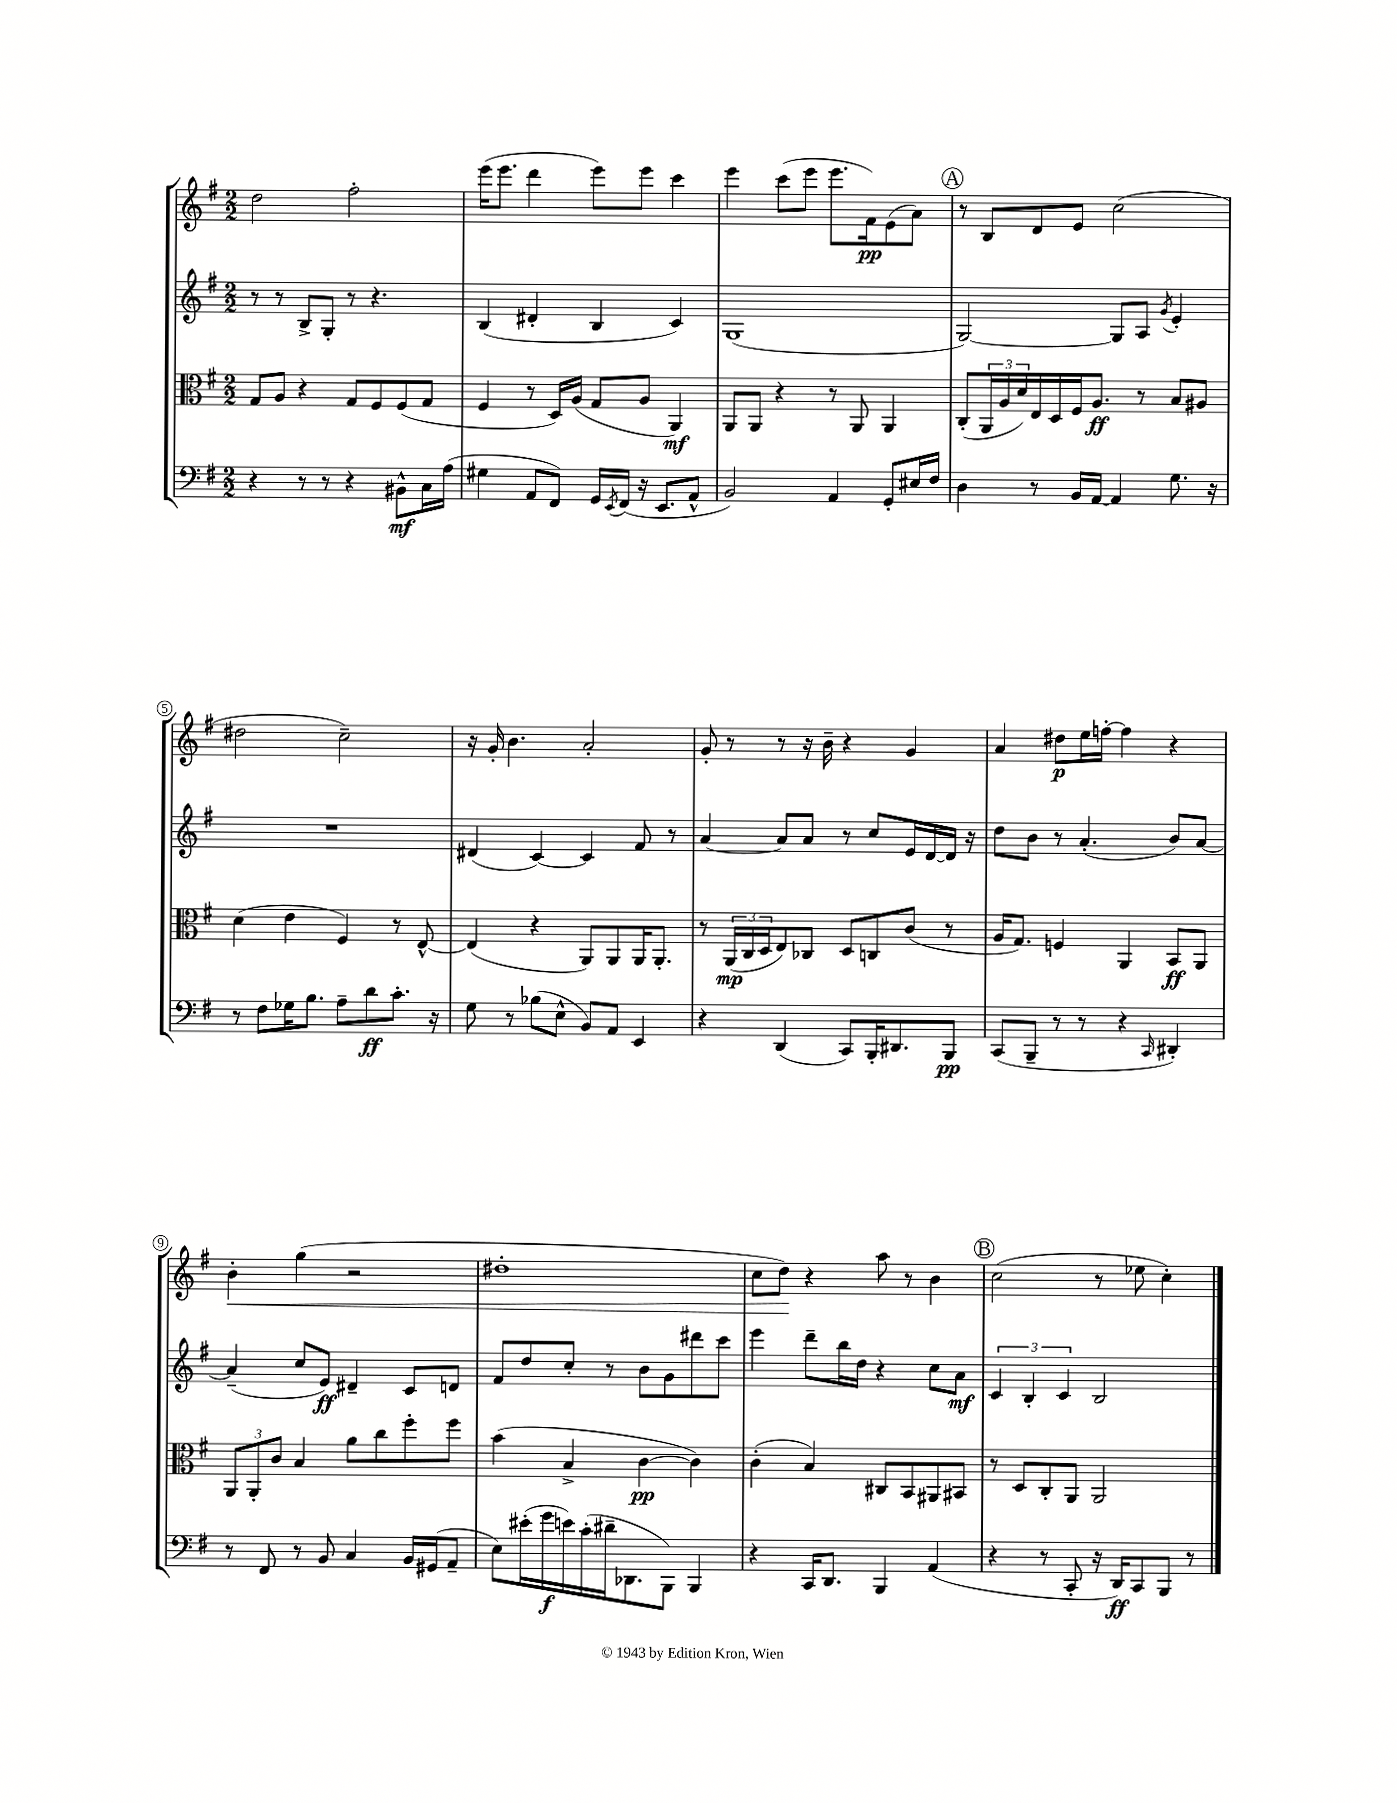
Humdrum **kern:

**kern	**kern	**kern	**kern
*staff4	*staff3	*staff2	*staff1
*clefF4	*clefC3	*clefG2	*clefG2
*k[f#]	*k[f#]	*k[f#]	*k[f#]
*M2/2	*M2/2	*M2/2	*M2/2
4r	8G	8r	2dd
.	8A	8r	.
8r	4r	8B^	.
8r	.	8G'	.
4r	8G	8r	2ff#'
.	8F#	4.r	.
8BB#^^	(8F#	.	.
16C	8G	.	.
(16A	.	.	.
=	=	=	=
4G#	4F#	(4B	(16eee
.	.	.	8.eee
8AA	8r	4d#'	4ddd
8FF#)	16D)	.	.
.	(16A	.	.
16GG	8G	4B	8eee)
8qEE	.	.	.
(16FF#	.	.	.
16r	8A	.	8eee
8.EE	.	.	.
.	4AA)	4c)	4ccc
8AA^^	.	.	.
=	=	=	=
2BB)	8AA	(1G	4eee
.	8AA	.	.
.	4r	.	(8ccc
.	.	.	8eee
4AA	8r	.	8.eee
.	8AA	.	.
.	.	.	16f#)
8GG'	4AA	.	(8e
16E#	.	.	8a)
16F#	.	.	.
=	=	=	=
4D	(8C'	[2G)	8r
.	24AA	.	8B
.	24A	.	.
.	24d)	.	.
8r	16E	.	8d
.	16D	.	.
16BB	16F#	.	8e
[16AA	8.A	.	.
4AA]	.	8G]	(2cc
.	8r	8A	.
.	.	8qg	.
8.G	8B	4e'	.
.	8A#	.	.
16r	.	.	.
=	=	=	=
8r	(4d	1r	2dd#
8F#	.	.	.
16G-	4e	.	.
8.B	.	.	.
8A~	4F#)	.	2cc~)
8d	.	.	.
8.c'	8r	.	.
.	[8E^^	.	.
16r	.	.	.
=	=	=	=
8G	(4E]	(4d#	16r
.	.	.	16g'
8r	.	.	4.b
(8B-	4r	[4c)	.
8E^^	.	.	.
8BB)	8AA)	4c]	2a'
8AA	8AA	.	.
4EE	16AA	8f#	.
.	8.AA'	.	.
.	.	8r	.
=	=	=	=
4r	8r	[4a	8g'
.	(24AA	.	8r
.	24C	.	.
.	24D	.	.
(4DD	8E)	8a]	8r
.	8C-	8a	16r
.	.	.	16b~
8CC)	8D	8r	4r
16BBB'	8C	8cc	.
8.DD#	.	.	.
.	(8c	16e	4g
.	.	[16d	.
8BBB	8r	16d]	.
.	.	16r	.
=	=	=	=
(8CC	16A	8dd	4a
.	8.G)	.	.
8BBB~	.	8b	.
8r	4F	8r	8dd#
8r	.	(4.a'	16ee
.	.	.	[16ff'
4r	4AA	.	4ff]
16qqCC	.	.	.
4DD#')	8BB	8b)	4r
.	8AA	[8a	.
=	=	=	=
8r	12AA	(4a~]	4b'
.	12AA'	.	.
8FF#	.	.	.
.	12c	.	.
8r	4B	8cc	(4gg
8BB	.	8e)	.
4C	8a	4d#~	2r
.	8cc	.	.
16BB	8ff#'	8c	.
(16GG#	.	.	.
8AA~	8ff#	8d	.
=	=	=	=
8E)	(4b	8f#	1dd#'
(16e#'	.	8dd	.
16g	.	.	.
16e)	4B^	8cc'	.
(16c'	.	.	.
16d#~	.	8r	.
8.DD-	.	.	.
.	[4c	8b	.
8BBB)	.	8g	.
4BBB	4c])	8ddd#	.
.	.	8ccc	.
=	=	=	=
4r	(4c'	4eee	8cc
.	.	.	8dd)
16CC	4B)	8ddd~	4r
8.DD	.	.	.
.	.	16bb	.
.	.	16dd	.
4BBB	8C#	4r	8aa
.	8BB	.	8r
(4AA	8AA#	8cc	4b
.	8BB#	8a	.
=	=	=	=
4r	8r	6c	(2cc
.	8D	.	.
.	.	6B'	.
8r	8C'	.	.
.	.	6c	.
8CC'	8AA	.	.
16r	2AA	2B	8r
16DD)	.	.	.
8CC	.	.	8ee-
8BBB	.	.	4cc')
8r	.	.	.
==	==	==	==
*-	*-	*-	*-
